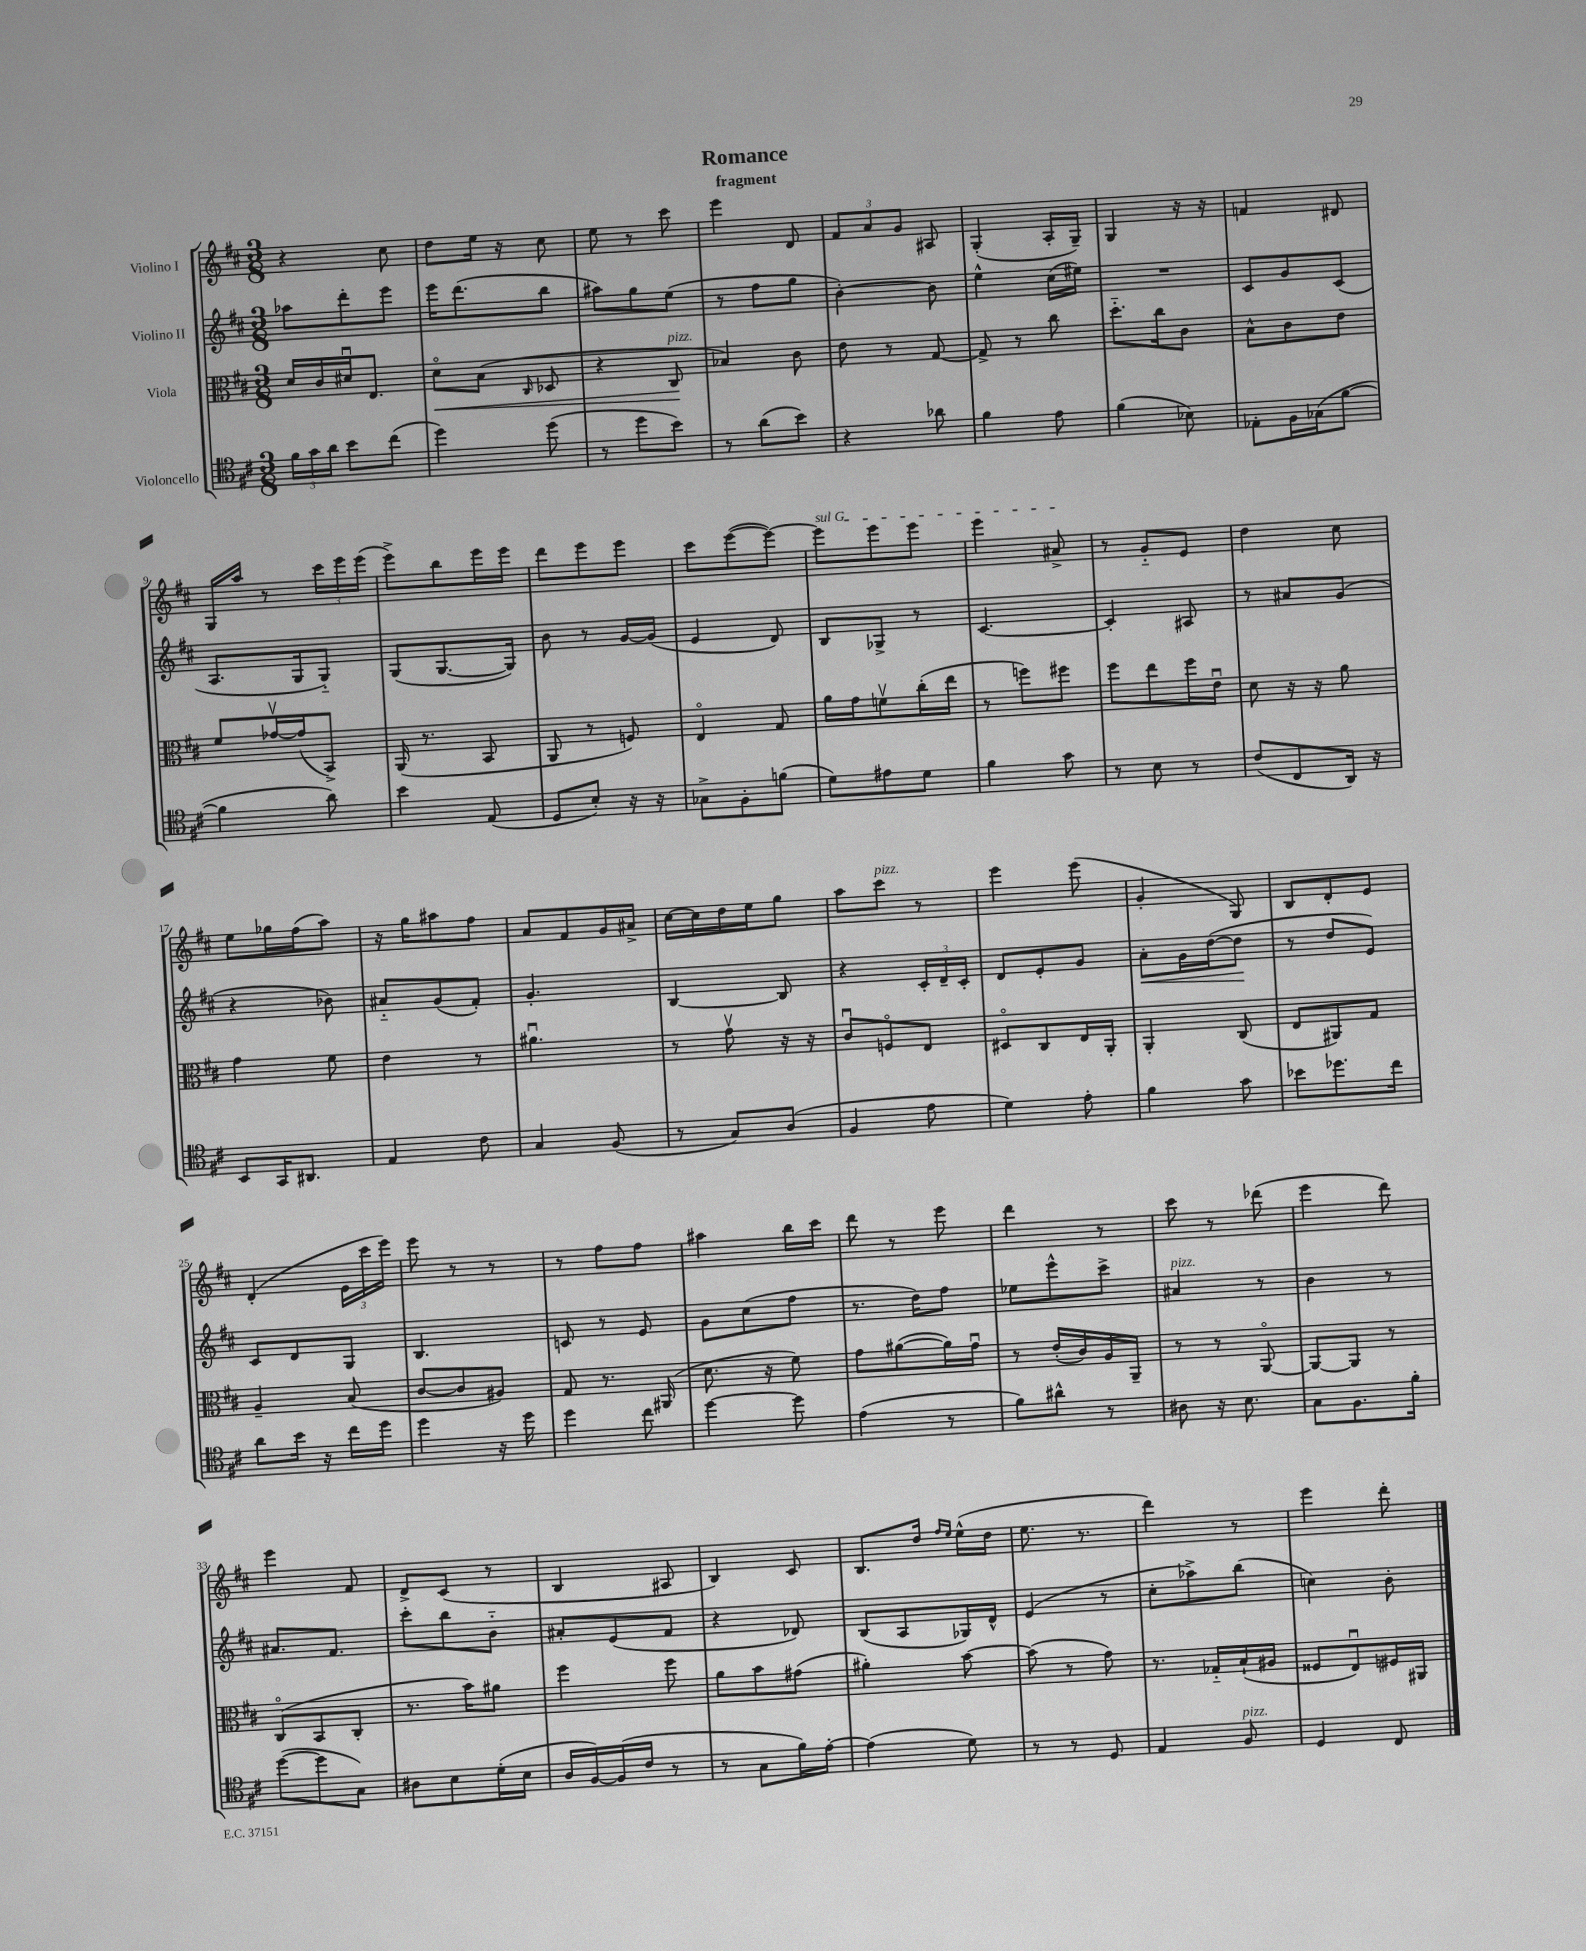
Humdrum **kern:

**kern	**kern	**kern	**kern
*staff4	*staff3	*staff2	*staff1
*clefC4	*clefC3	*clefG2	*clefG2
*k[f#c#]	*k[f#c#]	*k[f#c#]	*k[f#c#]
*M3/8	*M3/8	*M3/8	*M3/8
24f#	16d	8aa-	4r
24g	.	.	.
.	16c#	.	.
24a	.	.	.
8b	16d#u	8ddd'	.
.	8.E	.	.
(8cc#	.	8eee	8cc#
=	=	=	=
4dd)	8do	16eee	8dd
.	.	(8.ddd	.
.	(8B	.	16ee
.	.	.	16r
.	16qqC#	.	.
(8dd	8D-	8bb	8cc#
=	=	=	=
8r	4r	8aa#)	8ee
8dd	.	8gg	8r
8b)	8C#	(8ee	8ccc#
=	=	=	=
8r	4B-)	8r	4eee
(8a	.	8ff#	.
8b)	8c#	8gg	8d
=	=	=	=
4r	8e	[4b')	12f#
.	.	.	12a
.	8r	.	.
.	.	.	12g
8a-	[8G	8b]	8A#
=	=	=	=
4f#	8G^]	4ee^^	(4G'
.	8r	.	.
8e	8cc#	(16cc#	16A'
.	.	16ee#)	16G~)
=	=	=	=
(4f#	8.dd'~	4.r	4G
.	16cc#	.	.
8B-)	8c#	.	16r
.	.	.	16r
=	=	=	=
8E-'	8B^^	8c#	4f
16F#	8c#	8g	.
(16G-	.	.	.
[8f#	8e	(8c#	8d#
=	=	=	=
4f#]	8f#	8.A	16G
.	.	.	16aa
.	[16g-v	.	8r
.	(16g-]	16G	.
8a)	8BB^)	8G'~)	24ccc#
.	.	.	24eee
.	.	.	(24eee
=	=	=	=
4b	(16AA	(8G	8eee^)
.	8.r	.	.
.	.	[8.G	8bb
(8E	8BB	.	16eee
.	.	16G])	16eee
=	=	=	=
8D	8AA	8b	8ddd
8B')	8r	8r	8eee
16r	8F)	[16g	8eee
16r	.	(16g]	.
=	=	=	=
8G-^	4Eo	4e	8ccc#
8F#'	.	.	([8eee
(8f	8G	8d)	8eee_)
=	=	=	=
8d)	16a	8B	8eee]
.	16g	.	.
8e#	8fv	8G-^	8eee
8d	(16cc#'	8r	8eee
.	16ee	.	.
=	=	=	=
4f#	8r	[4.c#	4eee
.	8ff)	.	.
8g	8ff#	.	8a#^
=	=	=	=
8r	8ff#	4c#']	8r
8B	8ee	.	8g'~
8r	16ff#	8A#	8e
.	16eu	.	.
=	=	=	=
(8c#	8d	8r	4dd
8C#	16r	8a#	.
.	16r	.	.
16AA)	8a	(8g	8cc#
16r	.	.	.
=	=	=	=
8BB	4g	4r	8ee
16GG	.	.	16gg-
8.AA#	.	.	(16ff#
.	8f#	8b-)	8aa)
=	=	=	=
4E	4e	8a#'~	16r
.	.	.	16gg
.	.	(8g	8aa#
8c#	8r	8f#')	8ff#
=	=	=	=
4G	4.a#u	4.g'	8a
.	.	.	8f#
(8F#	.	.	16g
.	.	.	16a#^
=	=	=	=
8r	8r	[4B	[16cc#
.	.	.	16cc#]
8G)	8gv	.	16dd
.	.	.	16ee
(8A	16r	8B]	8gg
.	16r	.	.
=	=	=	=
4F#	8c#u	4r	8aa
.	8Fo	.	8ccc#
8e	8E	24c#'	8r
.	.	24d~	.
.	.	24c#'	.
=	=	=	=
4d)	8D#o	8d	4eee
.	8C#	8e'	.
8e'	16E	8g	(8eee
.	16AA'	.	.
=	=	=	=
4f#	4AA'	8a'	4g'
.	.	16g	.
.	.	([16dd	.
8g	(8C#	8dd]	8G)
=	=	=	=
8b-	8E	8r	8B
8.dd-	8AA#)	8dd	8d'
.	8G	8e)	8e
16cc#	.	.	.
=	=	=	=
8a	4A~	8c#	(4d'
16b	.	8d	.
16r	.	.	.
16cc#	(8B	8G	24e
.	.	.	24ccc#
16dd	.	.	.
.	.	.	24eee)
=	=	=	=
4dd	[8c#	4.B	8eee
.	8c#]	.	8r
16r	8A#)	.	8r
16dd	.	.	.
=	=	=	=
4dd	8G	8c	8r
.	8.r	8r	8ff#
8cc#	.	8e	8ff#
.	(16AA#	.	.
=	=	=	=
[4dd	8.d	8g	4aa#
.	.	(8cc#	.
.	16r	.	.
8dd]	8f#)	8ff#	16bb
.	.	.	16ccc#
=	=	=	=
(4e	8g	8.r	8ddd
.	([8a#	.	8r
.	.	16dd)	.
8r	16a#])	8ff#	8eee
.	16gu	.	.
=	=	=	=
8f#)	8r	8ee-	4ddd
8a#^^	(16e'	8eee^^	.
.	16c#)	.	.
8r	16A	8ccc#^	8r
.	16AA~	.	.
=	=	=	=
8A#	8r	4a#	8ccc#
16r	8r	.	8r
8.B	.	.	.
.	[8AAo	8r	(8ddd-
=	=	=	=
8G	8AA_	4b	4eee
8.F#	8AA]	.	.
.	8r	8r	8ddd)
16f#'	.	.	.
=	=	=	=
([8dd	(8C#o	8.a#	4eee
8dd]	8BB	.	.
.	.	8.f#	.
8G)	8C#'	.	8f#
=	=	=	=
8A#	8.r	8ccc#'	8d^
8B	.	8bb	(8c#
.	16b)	.	.
(16d'	8a#	8b'~	8r
16B	.	.	.
=	=	=	=
16A	4ff#	8a#'	4B
[16F#)	.	.	.
(16F#]	.	(8e	.
16c#	.	.	.
8r	8ff#	8f#	8A#
=	=	=	=
8r	8a	4r	4B)
8G	8b	.	.
16f#)	(8g#	8d-)	8c#
[16e'	.	.	.
=	=	=	=
(4e]	4a#')	(8B	8.B
.	.	8A	.
.	.	.	16dd
.	.	.	16qqff#
.	.	.	16qqee
8d)	[8b	16G-)	(16ee^^
.	.	16d^^	16dd
=	=	=	=
8r	(8b]	(4e	8.ee
8r	8r	.	.
.	.	.	8.r
8D	8g)	8r	.
=	=	=	=
4E	8.r	8cc#'	4ddd)
.	.	8aa-^)	.
.	16G-'~	.	.
8F#	(16B`	(8bb	8r
.	16A#	.	.
=	=	=	=
4D	8F##	4cc)	4eee
.	8Eu)	.	.
8C#	16F#	8b'	8ddd'
.	16AA#	.	.
==	==	==	==
*-	*-	*-	*-
